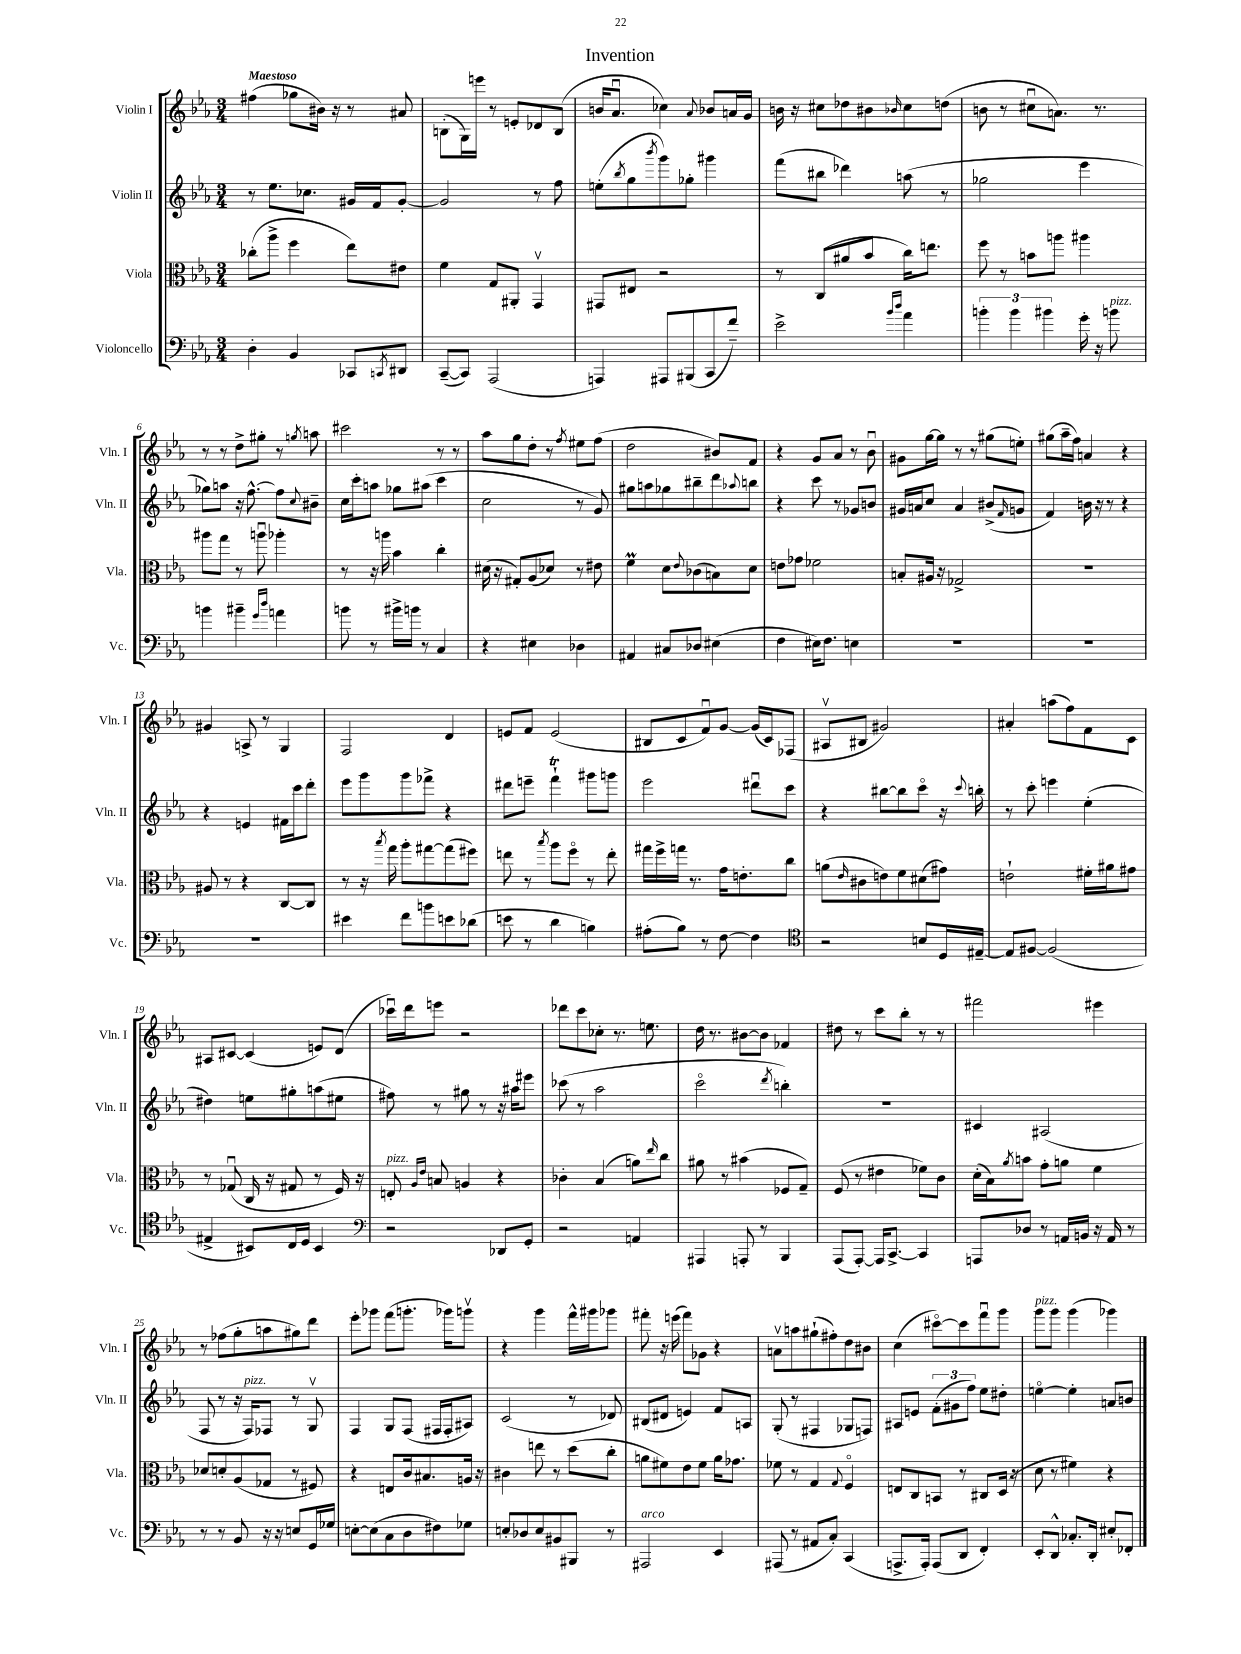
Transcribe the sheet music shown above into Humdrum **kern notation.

**kern	**kern	**kern	**kern
*staff4	*staff3	*staff2	*staff1
*clefF4	*clefC3	*clefG2	*clefG2
*k[b-e-a-]	*k[b-e-a-]	*k[b-e-a-]	*k[b-e-a-]
*M3/4	*M3/4	*M3/4	*M3/4
4D'	(8cc-'	8r	(4ff#
.	8aa-^	8.ee-	.
4BB-	4ff	.	8gg-
.	.	8.cc-	.
.	.	.	16b#)
.	.	.	16r
8CC-	8ee-)	16g#	8r
.	.	16f	.
8qCC	.	.	.
8DD#	8e#	[8g#'	8a#
=	=	=	=
([8CC~	4f	2g#]	(8B'
8CC])	.	.	16G)
.	.	.	16eee
(2AAA-	8G	.	8r
.	8AA#'	.	8e'
.	4GGv	8r	8d-
.	.	8ff	(8B
=	=	=	=
4AAA)	8GG#	(8ee'	16b
.	.	.	8.a-u
.	.	8qbb-	.
.	8E#	8gg	.
.	.	8qbbb-	.
8AAA#	2r	8ggg)	4cc-)
(8BBB#	.	8gg-'	.
.	.	.	8qqa-
8CC	.	4ggg#	8b-
8f~)	.	.	16a
.	.	.	16g
=	=	=	=
2e-^	8r	(8fff	16b
.	.	.	16r
.	(8C	8bb#	8cc#
.	8a#	4ddd-)	8dd-
.	8b-	.	8b#
16qqb-	.	.	.
16qqdd	.	.	16qqb-
4a-	16cc)	(8aa	8cc#
.	8.ee	.	.
.	.	8r	(8dd
=	=	=	=
6b'	8ff	2gg-	8b
.	8r	.	8r
6b	.	.	.
.	8b	.	8cc#u
6b#	.	.	.
.	8aa	.	8.a)
16g'	4aa#	4eee-	.
16r	.	.	8.r
8b	.	.	.
=	=	=	=
4b	8aa#	8gg-)	8r
.	8gg	8aa	8r
4b#~	8r	16r	8dd^
.	.	[8.ff^^	.
.	8aau	.	8gg#'
16qqg	.	.	.
16qqdd	.	.	.
4a	4aa-'	8ff]	8r
.	.	8qqcc	8qgg
.	.	8b#~	8aa
=	=	=	=
8b	8r	16cc	2ccc#
.	.	16ccc'	.
8r	16r	8aa	.
.	16aa	.	.
16b#^	4b-	8gg-	.
16b	.	.	.
8r	.	(8aa#	.
4C	4cc'	4ccc	8r
.	.	.	8r
=	=	=	=
4r	(16d#	2cc	8aa-
.	16r	.	.
.	8G#')	.	8gg
4E#	(8A-	.	8dd'
.	8d-)	.	8r
.	.	.	8qff
4D-	8r	8r	8ee#
.	8e#	8g)	(8ff
=	=	=	=
4AA#	4f	8gg#	2dd
.	.	8aa	.
8C#	8d	8gg-	.
.	8qqe-	.	.
8D-	(8c-	8bb#~	.
(4E#	8B)	8ddd	8b#)
.	.	8qqaa-	.
.	8d	8bb	8f
=	=	=	=
4F	8e	4r	4r
.	8g-	.	.
16E#)	2f-	8ccc	8g
8.F	.	.	.
.	.	8r	8a-
4E	.	8g-	8r
.	.	8b	8b-u
=	=	=	=
2.r	8B'	16g#	8g#
.	.	16a	.
.	16A#	8cc	[16gg
.	16r	.	16gg]
.	2G-^	4a	8r
.	.	.	8r
.	.	(8b#^	(8gg#
.	.	16qqf	.
.	.	8g	8ee')
=	=	=	=
2.r	2.r	4f)	(8gg#
.	.	.	16aa-~
.	.	.	16ff)
.	.	16b	4a
.	.	16r	.
.	.	8r	.
.	.	4r	4r
=	=	=	=
2.r	8A#	4r	4g#
.	8r	.	.
.	4r	4e	8A^
.	.	.	8r
.	[8C	16f#	4G
.	.	16ccc	.
.	8C]	8ddd'	.
=	=	=	=
4e#	8r	8eee-	2F
.	16r	8ggg	.
.	8qbb-	.	.
.	16gg	.	.
8f	8aa-'	8ggg	.
8b	[8gg#	8fff-^	.
8e	(8gg#]	4r	4d
(8d-	8ff#)	.	.
=	=	=	=
8e	8ee	8ddd#	8e
8r	8r	8eee~	8f
.	8qbb-	.	.
4d	8aa-	4fff`	(2e
.	8ffo	.	.
4B)	8r	8ggg#	.
.	8ee'	8ggg	.
=	=	=	=
(8A#'	16gg#	2eee-	8B#
.	16ff^	.	.
8B-)	16gg	.	8c
.	8.r	.	.
8r	.	.	8fu)
[8F	16g	.	[8g
.	8.e'	.	.
4F]	.	8ddd#u	(16g]
.	.	.	16c)
.	8cc	8ccc	(8F-
=	=	=	=
*clefC4	*	*	*
2r	(8a	4r	8A#v
.	16qqe-	.	.
.	8c#	.	8B#
.	8e)	[8bb#	2g#)
.	8f	8bb#]	.
8B	(8d#	8ccco	.
16D	8g#)	16r	.
.	.	8qqccc	.
[16E#~	.	16bb'	.
=	=	=	=
8E#]	2e`	8r	4a#'
[8F#	.	8ccc'	.
(2F#]	.	4eee	(8aa
.	.	.	8ff)
.	16f#'	(4ee-'	8f
.	16a#	.	.
.	8g#	.	8c
=	=	=	=
4E#^	8r	4dd#)	8A#
.	(8G-u	.	[8c#
8BB#)	16C	8ee	(4c#]
.	16r	.	.
16C	8G#	8gg#'	.
16D	.	.	.
4BB#	8r	(8aa	8e)
.	16F)	8ee#	(8d
.	16r	.	.
=	=	=	=
*clefF4	*	*	*
2r	8E'	8ff#)	16ccc-u)
.	.	.	16ddd
.	16qqA-	.	.
.	16qqe-	.	.
.	8B	8r	8eee
.	4A	8gg#	2r
.	.	8r	.
8DD-	4r	16r	.
.	.	16aa#	.
8GG'	.	8eee#	.
=	=	=	=
2r	4c-'	(8ccc-	8ddd-
.	.	8r	8ccc
.	(4B-	2aa-	8cc-'
.	.	.	8.r
4AA	8a)	.	.
.	.	.	8.ee
.	16qqee-	.	.
.	8cc	.	.
=	=	=	=
4AAA#	8a#	2ccco	16dd
.	.	.	8.r
.	8r	.	.
8AAA'	(4b#	.	[8b#
8r	.	.	8b#]
.	.	8qddd	.
4BBB-	8F-	4bb')	4f-
.	8G~)	.	.
=	=	=	=
(8AAA-	(8F	2.r	8dd#
[8AAA-')	8r	.	8r
16AAA-]	4e#	.	8ccc
[8.CC^	.	.	.
.	.	.	8bb-'
4CC]	8f-)	.	8r
.	8c	.	8r
=	=	=	=
8AAA	(16d'	4c#	2fff#
.	16B-)	.	.
.	8qa-	.	.
8D-	8b	.	.
8r	8g'	(2A#	.
16AA	8a	.	.
16BB	.	.	.
16r	4f	.	4eee#
16AA	.	.	.
8r	.	.	.
=	=	=	=
8r	8d-	8F	8r
8r	8d'	8r	(8ff-
8BB-	(8A-	16r	8gg'
.	.	16F)	.
16r	8G-	8F-	8aa
16r	.	.	.
8E	8r	8r	8gg#)
16GG	8F#)	8Gv	8ddd
16G-	.	.	.
=	=	=	=
[8E'	4r	4F	8eee-'
(8E]	.	.	8ggg-
8C	8E	8G	(8fff
8D	16c	(8F	8.ggg'
.	8.B#	.	.
8F#)	.	16F#	.
.	.	16F#'	16ggg-)
8G-	16A	8A#)	8gggv
.	16r	.	.
=	=	=	=
8E'	4c#	(2c	4r
8D-	.	.	.
8E	8ee	.	4ggg
8BB#	8r	.	.
8BBB#	(8dd	8r	16fff^^
.	.	.	16ggg#
8r	8cc'	8d-)	8ggg-
=	=	=	=
2AAA#	8a	(8B#	8fff#'
.	8f#)	8d#	16r
.	.	.	(16eee
.	8e-	4e)	8fff#)
.	8f#	.	8g-
4EE-	16a	8f	4r
.	8.g-	.	.
.	.	8A	.
=	=	=	=
(8AAA#	8f-	(8G'	8av
8r	8r	8r	8aa
8AA#	4G	4F#	(8gg#`
8C')	.	.	8ff#')
.	8qqG	.	.
(4CC	4Fo	8G-	8dd
.	.	8F)	8b#
=	=	=	=
8.AAA^	8E	8A#	(4cc
.	8C	8e	.
16AAA')	.	.	.
(8AAA	8BB	(12f'	[8ccc#o)
.	.	12g#	.
8DD	8r	.	8ccc#]
.	.	12ff)	.
4FF')	8C#	8ee-	8fffu
.	(16D	8dd#'	8ggg
.	16r	.	.
=	=	=	=
8EE-'	8d	[4eeo	8ggg
8DD^^	8r	.	8ggg
8.C-'	4f#)	4ee']	(4ggg
16DD'	.	.	.
8E#'	4r	8a	4ggg-)
8FF-'	.	8b	.
==	==	==	==
*-	*-	*-	*-
